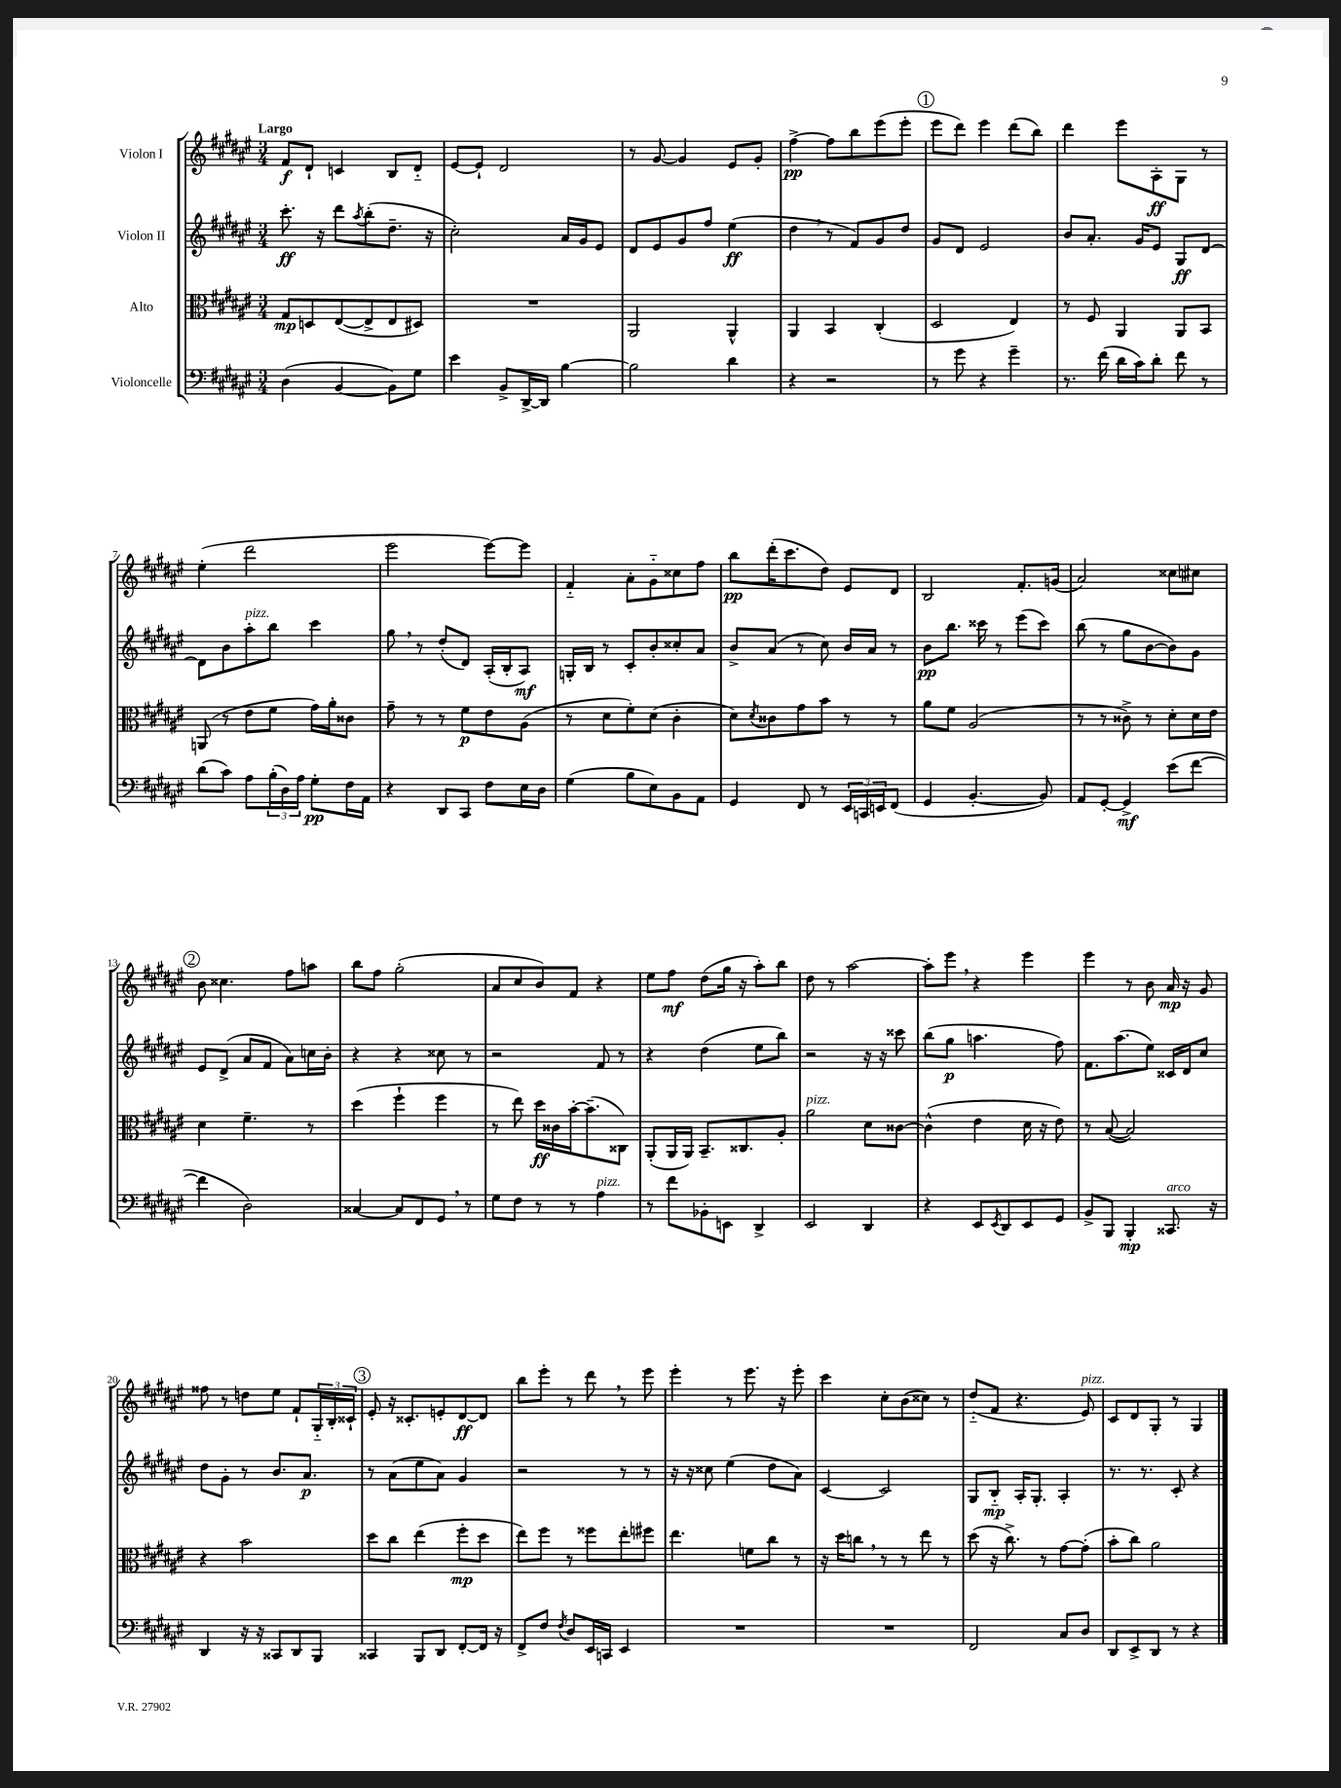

**kern	**kern	**kern	**kern
*staff4	*staff3	*staff2	*staff1
*clefF4	*clefC3	*clefG2	*clefG2
*k[f#c#g#d#a#e#]	*k[f#c#g#d#a#e#]	*k[f#c#g#d#a#e#]	*k[f#c#g#d#a#e#]
*M3/4	*M3/4	*M3/4	*M3/4
(4D#\	8G#/L	8.ccc#'\	8f#/L
.	8D/	.	8d#`/J
.	.	16r	.
[4BB/	([8E#/	8ddd#\L	4c/
.	.	8qaa#/	.
.	8E#^/]	(8bb'\	.
8BB\]L)	8E#/	8.dd#~\J	8B/L
8G#\J	8D#/J)	.	8d#'~/J
.	.	16r	.
=	=	=	=
4e#\	2.r	2cc#'\)	[8e#/L
.	.	.	8e#`/]J
8BB^/L	.	.	2d#/
[16DD#^/L	.	.	.
16DD#/]JJ	.	.	.
[4B\	.	16a#/LL	.
.	.	16g#/J	.
.	.	8e#/J	.
=	=	=	=
2B\]	2AA#/	8d#/L	8r
.	.	8e#/	[8g#/
.	.	8g#/	4g#/]
.	.	8ff#/J	.
4d#\	4AA#^^/	(4ee#\	8e#/L
.	.	.	8g#'/J
=	=	=	=
4r	4AA#/	4dd#\	[4ff#^\
2r	4BB/	8r	8ff#\]L
.	.	8f#/L)	8bb\
.	(4C#'/	8g#/	(8eee#\
.	.	8dd#/J	8eee#'\J
=	=	=	=
8r	2D#/	8g#/L	8eee#\L
8g#\	.	8d#/J	8ddd#\J)
4r	.	2e#/	4eee#\
4g#~\	4E#/)	.	(8ddd#\L
.	.	.	8bb\J)
=	=	=	=
8.r	8r	8b/L	4ddd#\
.	8F#/	8.a#'/J	.
(16f#\	.	.	.
16d#\LL	4AA#/	.	8eee#\L
16c#\J)	.	16g#/LK	.
8d#'\J	.	8e#/J	8A#'\
8f#\	8AA#/L	8G#/L	8G#\J
8r	8BB/J	[8d#/J	8r
=	=	=	=
(8d#\L	(8AA/	8d#\]L	(4ee#'\
8c#\J)	8r	8b\	.
8A#\L	8e#\L	8aa#'\	2ddd#\
(24B'\L	8f#\J	8bb\J	.
24D#\)	.	.	.
24A#\JJ	.	.	.
8G#'\L	16g#\LL)	4ccc#\	.
.	16a#'\J	.	.
16F#\L	8c##\J	.	.
16AA#\JJ	.	.	.
=	=	=	=
4r	8g#~\	8gg#\	2eee#\
.	8r	8r	.
8DD#/L	8r	(8dd#'/L	.
8CC#/J	8f#\L	8d#/J)	.
8F#\L	8e#\	(16A#'/LL	[8eee#\L)
.	.	16B'/J	.
16E#\L	(8A#\J	8A#/J)	8eee#\]J
16D#\JJ	.	.	.
=	=	=	=
(4G#\	8r	16G'/LL	4f#'~/
.	.	16B/JJ	.
.	8d#\L	8r	.
8B\L	8f#'\)	8c#'/L	8a#'\L
8E#\)	(8d#\J	8b'/	8g#'~\
8BB\	4c#'\	8cc##'/	8cc##\
8AA#\J	.	8a#/J	8ff#\J
=	=	=	=
4GG#/	8d#\L)	8b^/L	8bb\L
.	8qd#/	.	.
.	8c##\	(8a#/J	(16ddd#'\K
.	.	.	8.ccc#\
8FF#/	8g#\	8r	.
8r	8b\J	8cc#\)	8dd#\J)
24EE#/LL	8r	16b/LL	8e#/L
24CC/	.	.	.
.	.	16a#/JJ	.
24EE/J	.	.	.
(8FF#/J	8r	8r	8d#/J
=	=	=	=
4GG#/	8a#\L	8b\L	2B/
.	8f#\J	8.bb\J	.
[4.BB'/	(2A#/	.	.
.	.	16ccc##\	.
.	.	8r	.
.	.	(8eee#\L	8.f#'/L
8BB/])	.	8ccc##\J)	.
.	.	.	(16g/Jk
=	=	=	=
8AA#/L	8r	(8bb\	2a#/)
[8GG#'/J	8r	8r	.
4GG#^/]	8c##^\)	8gg#\L	.
.	8r	[8b\	.
(8e#\L	8d#'\L	8b\])	8cc##\L
[8f#\J	16d#\L	8g#\J	8cc#\J
.	16e#\JJ	.	.
=	=	=	=
4f#\]	4d#\	8e#/L	8b\
.	.	(8d#^/J	4.cc##\
2D#\)	4.f#~\	8a#/L	.
.	.	8f#/J	.
.	.	8a#\L)	8ff#\L
.	8r	16cc\L	8aa\J
.	.	16b'\JJ	.
=	=	=	=
[4C##/	(4dd#\	4r	8bb\L
.	.	.	8ff#\J
8C##/]L	4ff#`\	4r	(2gg#'\
8FF#/	.	.	.
8GG#/J	4ff#\	8cc##\	.
8r	.	8r	.
=	=	=	=
8G#\L	8r	2r	8a#/L
8F#\J	8ee#\)	.	8cc#/
8r	16dd#\LL	.	8b/)
.	16c##\	.	.
8r	[16b'\J	.	8f#/J
.	(8.b~\]	.	.
4A#\	.	8f#/	4r
.	8C##\J)	8r	.
=	=	=	=
8r	(8AA#'/L	4r	8ee#\L
8f#\L	16AA#/L	.	8ff#\J
.	16AA#/JJ)	.	.
8BB-'\	8.BB~/L	(4dd#\	(8dd#\L
8EE\J	.	.	16gg#\Jk
.	8.C##/	.	16r
4DD#^/	.	8ee#\L	8aa#'\L)
.	8A#'/J	8bb\J)	8bb\J
=	=	=	=
2EE#/	2a#\	2r	8dd#\
.	.	.	8r
.	.	.	[2aa#\
4DD#/	8d#\L	16r	.
.	.	16r	.
.	[8c##\J	8ccc##\	.
=	=	=	=
4r	(4c##^^\]	(8bb\L	8aa#'\]L
.	.	8gg#\J	8eee#\J
8EE#/L	4e#\	4.aa\	4r
8qEE#/	.	.	.
8DD#/	.	.	.
8EE#/	16d#\	.	4eee#\
.	16r	.	.
8GG#/J	8e#\)	8ff#\)	.
=	=	=	=
8BB^/L	8r	8.f#\L	4eee#\
8BBB/J	([8B/	.	.
.	.	(8.aa#\	.
4BBB'/	2B/])	.	8r
.	.	8ee#\J)	8b\
8.CC##/	.	16c##/LL	16a#/
.	.	16d#/J	16r
.	.	8cc#/J	8g#/
16r	.	.	.
=	=	=	=
4DD#/	4r	8dd#\L	8ff##\
.	.	8g#'\J	8r
16r	2b\	8r	8dd\L
16r	.	.	.
8CC##/L	.	8.b/L	8ee#\J
8DD#/	.	.	8f#`/L
.	.	8.a#/J	.
8BBB/J	.	.	24G#'~/L
.	.	.	24B'/
.	.	.	24c##`/JJ
=	=	=	=
4CC##/	8dd#\L	8r	8e#'/
.	8cc#\J	(8a#\L	16r
.	.	.	8.c##'/L
8BBB/L	(4ee#\	8ee#\	.
8DD#/J	.	8a#\J)	8e'/
[8FF#'/L	8ff#'\L	4g#/	[8d#/
16FF#/]Jk	8dd#\J	.	8d#/]J
16r	.	.	.
=	=	=	=
8FF#^/L	8ee#\L)	2r	8bb\L
8F#/J	8ff#\J	.	8eee#'\J
8qF#/	.	.	.
8D#/L	8r	.	8r
16EE#/L	8ff##\L	.	8ddd#\
16CC/JJ	.	.	.
4EE#/	8ee#'\	8r	8r
.	8ff#\J	8r	8eee#\
=	=	=	=
2.r	4.ee#\	16r	4eee#'\
.	.	16r	.
.	.	8cc##\	.
.	.	(4ee#\	8r
.	8f\L	.	8.eee#\
.	8cc#\J	8dd#\L	.
.	.	.	16r
.	8r	8a#\J)	8eee#'\
=	=	=	=
2.r	16r	[4c#/	4ccc#\
.	16dd#\LK	.	.
.	8cc\J	.	.
.	8r	2c#/]	8cc#'\L
.	8r	.	(8b\
.	8ee#\	.	8cc##\J)
.	8r	.	8r
=	=	=	=
2FF#/	(8dd#\	8G#/L	(8dd#'~/L
.	16r	8B'~/J	8f#/J
.	8.cc#^\)	.	.
.	.	16A#'/LK	4.r
.	.	8.G#'/J	.
.	8r	.	.
8C#/L	[8g#\L	4A#'/	.
8D#/J	(8g#'\]J	.	8e#/)
=	=	=	=
8DD#/L	8b'\L	8.r	8c#/L
8EE#^/	8cc#\J)	.	8d#/
.	.	8.r	.
8DD#/J	2a#\	.	8G#'/J
8r	.	8c#'/	8r
4r	.	4r	4G#/
==	==	==	==
*-	*-	*-	*-
